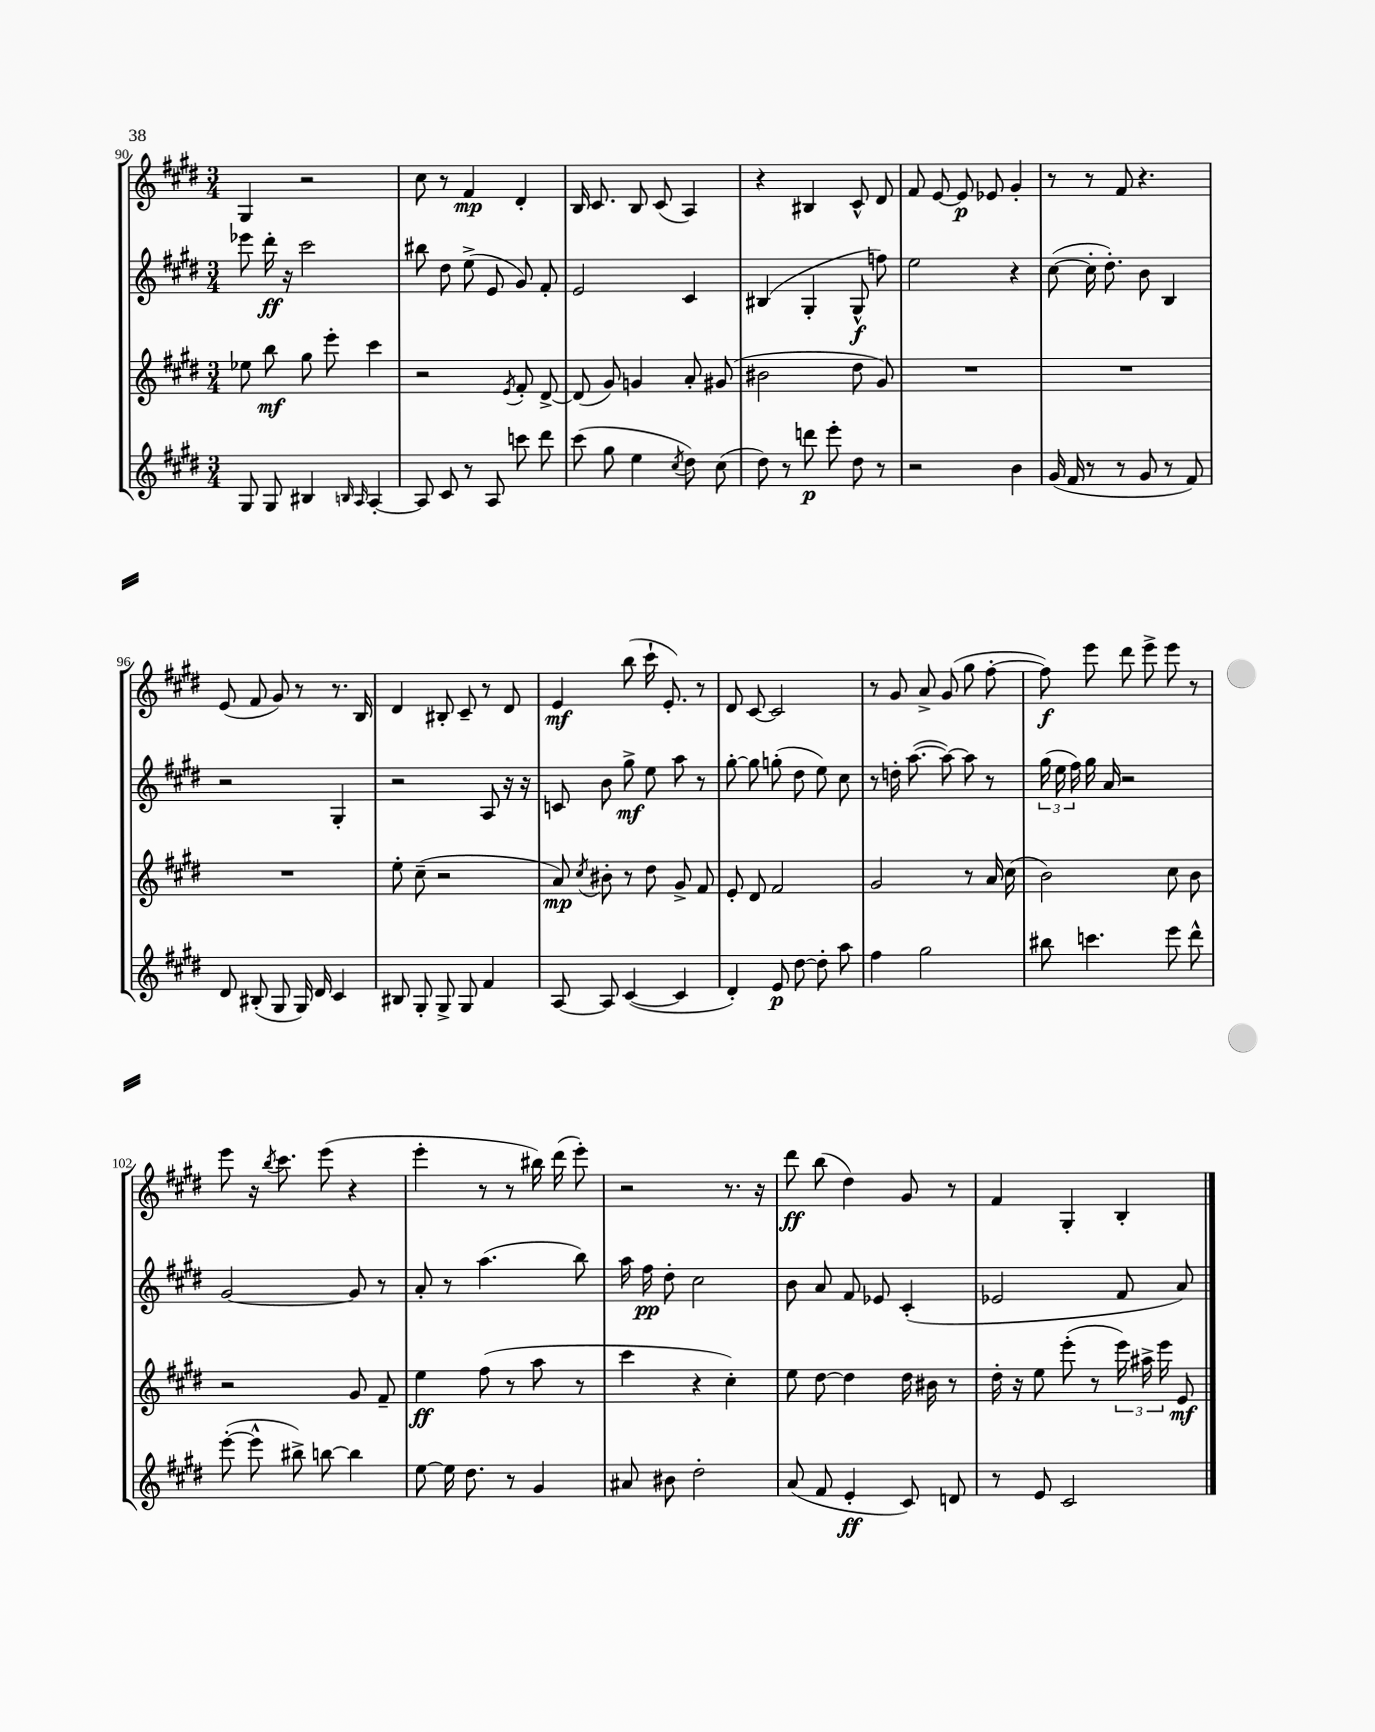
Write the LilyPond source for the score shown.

<<
\new StaffGroup <<
\new Staff = "s0" {
    \clef treble \key e \major \numericTimeSignature \time 3/4
    \autoBeamOff gis4 r2 |
    cis''8 r8 fis'4\mp dis'4-. |
    b16 cis'8. b8 cis'8( a4) |
    r4 bis4 cis'8-^ dis'8 |
    fis'8 e'8~ e'8\p ees'8 gis'4-. |
    r8 r8 fis'8 r4. |
    e'8( fis'8 gis'8) r8 r8. b16 |
    dis'4 bis8-. cis'8-- r8 dis'8 |
    e'4\mf b''8( cis'''16-! e'8.-.) r8 |
    dis'8 cis'8~ cis'2 |
    r8 gis'8 a'8-> gis'8( gis''8 fis''8~-. |
    fis''8\f) e'''8 dis'''8 e'''8-> e'''8 r8 |
    e'''8 r16 \acciaccatura { b''8 } cis'''8. e'''8( r4 |
    e'''4-. r8 r8 bis''16) dis'''16( e'''8-.) |
    r2 r8. r16 |
    dis'''8\ff b''8( dis''4) gis'8 r8 |
    fis'4 gis4-. b4-. \bar "|." |
}
\new Staff = "s1" {
    \clef treble \key e \major \numericTimeSignature \time 3/4
    \autoBeamOff ees'''8 dis'''16-.\ff r16 cis'''2 |
    bis''8 dis''8 e''8->( e'8 gis'8) fis'8-. |
    e'2 cis'4 |
    bis4( gis4-. gis8-^\f f''8) |
    e''2 r4 |
    cis''8~( cis''16-. dis''8.-.) b'8 b4 |
    r2 gis4-. |
    r2 a8 r16 r16 |
    c'8 b'8 gis''8->\mf e''8 a''8 r8 |
    gis''8~-. gis''8 g''8-.( dis''8 e''8) cis''8 |
    r8 d''16-. a''8.~( a''8~) a''8 r8 |
    \tuplet 3/2 { gis''16( e''16 fis''16) } gis''16 a'16 r2 |
    gis'2~ gis'8 r8 |
    a'8-. r8 a''4.( b''8) |
    a''16 fis''16\pp dis''8-. cis''2 |
    b'8 a'8 fis'8 ees'8 cis'4-.( |
    ees'2 fis'8 a'8) \bar "|." |
}
\new Staff = "s2" {
    \clef treble \key e \major \numericTimeSignature \time 3/4
    \autoBeamOff ees''8 b''8\mf gis''8 e'''8-. cis'''4 |
    r2 \acciaccatura { e'8 } fis'8-. dis'8~-> |
    dis'8( gis'8) g'4 a'8-. gis'8( |
    bis'2 dis''8 gis'8) |
    R2. |
    R2. |
    R2. |
    e''8-. cis''8--( r2 |
    a'8\mp) \acciaccatura { cis''8 } bis'8-. r8 dis''8 gis'8-> fis'8 |
    e'8-. dis'8 fis'2 |
    gis'2 r8 a'16 cis''16( |
    b'2) cis''8 b'8 |
    r2 gis'8 fis'8-- |
    e''4\ff fis''8( r8 a''8 r8 |
    cis'''4 r4 cis''4-.) |
    e''8 dis''8~ dis''4 dis''16 bis'16 r8 |
    dis''16-. r16 e''8 e'''8-.( r8 \tuplet 3/2 { e'''16) ais''16-> e'''16 } e'8\mf \bar "|." |
}
\new Staff = "s3" {
    \clef treble \key e \major \numericTimeSignature \time 3/4
    \autoBeamOff gis8 gis8 bis4 \grace { b16 a16 } a4~-. |
    a8 cis'8 r8 a8 c'''8 dis'''8 |
    cis'''8( gis''8 e''4 \acciaccatura { cis''8 } dis''8) cis''8( |
    dis''8) r8 d'''8\p e'''8-. dis''8 r8 |
    r2 b'4 |
    gis'16( fis'16 r8 r8 gis'8 r8 fis'8) |
    dis'8 bis8-.( gis8 gis16) dis'16 cis'4 |
    bis8 gis8-. gis8-> gis8 fis'4 |
    a8~ a8 cis'4~( cis'4 |
    dis'4-.) e'8\p dis''8~ dis''8-. a''8 |
    fis''4 gis''2 |
    bis''8 c'''4. e'''8 dis'''8-^ |
    e'''8~-.( e'''8-^ bis''8->) b''8~ b''4 |
    e''8~ e''16 dis''8. r8 gis'4 |
    ais'8 bis'8 dis''2-. |
    a'8( fis'8 e'4-.\ff cis'8) d'8 |
    r8 e'8 cis'2 \bar "|." |
}
>>
>>
\layout { \context { \Score currentBarNumber = #90 } }
